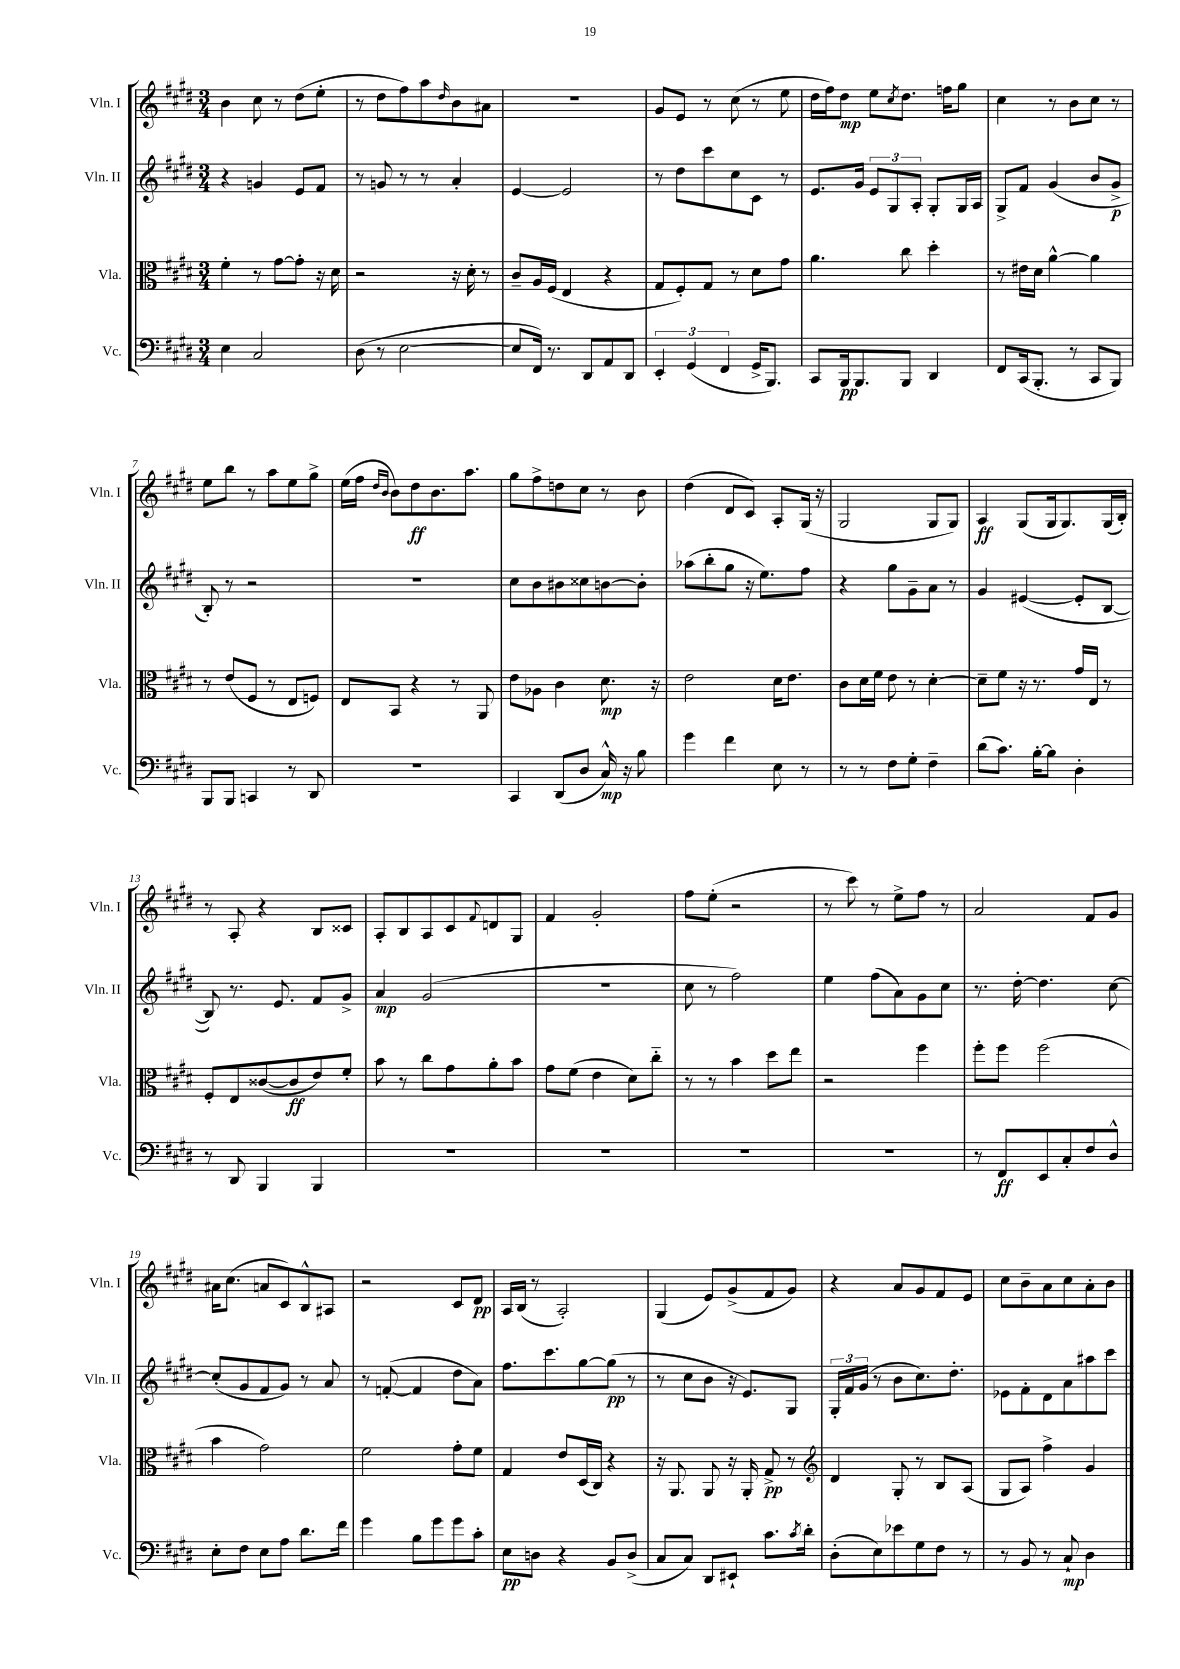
<<
\new StaffGroup <<
\new Staff = "s0" \with { instrumentName = "Vln. I" shortInstrumentName = "Vln. I" } {
    \clef treble \key e \major \numericTimeSignature \time 3/4
    b'4 cis''8 r8 dis''8( e''8-. |
    r8 dis''8 fis''8) a''8 \grace { dis''16 } b'8 ais'8 |
    R2. |
    gis'8 e'8 r8 cis''8( r8 e''8 |
    dis''16 fis''16) dis''8\mp e''8 \acciaccatura { cis''8 } dis''8. f''16 gis''8 |
    cis''4 r8 b'8 cis''8 r8 |
    e''8 b''8 r8 a''8 e''8 gis''8-> |
    e''16( fis''16 \grace { dis''16 b'16 } b'8) dis''8\ff b'8. a''8. |
    gis''8 fis''8-> d''8 cis''8 r8 b'8 |
    dis''4( dis'8 cis'8) a8-. gis16( r16 |
    gis2 gis8 gis8) |
    a4\ff gis8( gis16 gis8.) gis16( b16-.) |
    r8 a8-. r4 b8 cisis'8 |
    a8-. b8 a8 cis'8 \appoggiatura { fis'8 } d'8 gis8 |
    fis'4 gis'2-. |
    fis''8 e''8-.( r2 |
    r8 cis'''8) r8 e''8-> fis''8 r8 |
    a'2 fis'8 gis'8 |
    ais'16 cis''8.( a'8 cis'8) b8-^ ais8 |
    r2 cis'8 dis'8\pp |
    a16 b16( r8 a2-.) |
    gis4( e'8) gis'8->( fis'8 gis'8) |
    r4 a'8 gis'8 fis'8 e'8 |
    cis''8 b'8-- a'8 cis''8 a'8-. b'8 \bar "|." |
}
\new Staff = "s1" \with { instrumentName = "Vln. II" shortInstrumentName = "Vln. II" } {
    \clef treble \key e \major \numericTimeSignature \time 3/4
    r4 g'4 e'8 fis'8 |
    r8 g'8 r8 r8 a'4-. |
    e'4~ e'2 |
    r8 dis''8 cis'''8 cis''8 cis'8 r8 |
    e'8. gis'16 \tuplet 3/2 { e'8 gis8 a8-. } gis8-. gis16 a16 |
    gis8-> fis'8 gis'4( b'8 gis'8->\p |
    b8-.) r8 r2 |
    R2. |
    cis''8 b'8 bis'8 cisis''8 b'8~ b'8-. |
    aes''8( b''8-. gis''8 r16 e''8.) fis''8 |
    r4 gis''8 gis'8-- a'8 r8 |
    gis'4 eis'4~( eis'8-. b8~ |
    b8) r8. e'8. fis'8 gis'8-> |
    a'4\mp gis'2( |
    R2. |
    cis''8 r8 fis''2) |
    e''4 fis''8( a'8) gis'8 cis''8 |
    r8. dis''16~-. dis''4. cis''8~ |
    cis''8-.( gis'8 fis'8 gis'8) r8 a'8 |
    r8 f'8~-.( f'4 dis''8 a'8) |
    fis''8. cis'''8. gis''8~ gis''8\pp( r8 |
    r8 cis''8 b'8 r16 e'8.) gis8 |
    \tuplet 3/2 { gis16-. fis'16 gis'16( } r8 b'8 cis''8.) dis''8.-. |
    ees'8 fis'8-. dis'8 a'8 ais''8 cis'''8 \bar "|." |
}
\new Staff = "s2" \with { instrumentName = "Vla." shortInstrumentName = "Vla." } {
    \clef alto \key e \major \numericTimeSignature \time 3/4
    fis'4-. r8 gis'8~ gis'8-. r16 dis'16 |
    r2 r16 dis'16-. r8 |
    cis'8-- a16 fis16( e4 r4 |
    gis8 fis8-.) gis8 r8 dis'8 gis'8 |
    a'4. cis''8 dis''4-. |
    r8 eis'16 dis'16 a'4~-^ a'4 |
    r8 e'8( fis8 r8 e8 f8) |
    e8 b,8 r4 r8 a,8 |
    e'8 aes8 cis'4 dis'8.\mp r16 |
    e'2 dis'16 e'8. |
    cis'8 dis'16 fis'16 e'8 r8 dis'4~-. |
    dis'8-- fis'8 r16 r8. gis'16 e16 r8 |
    fis8-. e8 cisis'8~( cisis'8\ff e'8) fis'8-. |
    b'8 r8 cis''8 gis'8 a'8-. b'8 |
    gis'8 fis'8( e'4 dis'8) cis''8-_ |
    r8 r8 b'4 dis''8 e''8 |
    r2 fis''4 |
    fis''8-. fis''8 fis''2( |
    b'4 gis'2) |
    fis'2 gis'8-. fis'8 |
    gis4 e'8 dis16( cis16) r4 |
    r16 a,8. a,8 r16 a,16-. gis8->\pp r8 |
    \clef treble dis'4 gis8-. r8 b8 a8( |
    gis8 a8) fis''4-> gis'4 \bar "|." |
}
\new Staff = "s3" \with { instrumentName = "Vc." shortInstrumentName = "Vc." } {
    \clef bass \key e \major \numericTimeSignature \time 3/4
    e4 cis2 |
    dis8( r8 e2~ |
    e8 fis,16) r8. dis,8 a,8 dis,8 |
    \tuplet 3/2 { e,4-. gis,4( fis,4 } gis,16-> b,,8.) |
    cis,8 b,,16\pp b,,8. b,,8 dis,4 |
    fis,8 cis,16( b,,8.-. r8 cis,8 b,,8) |
    b,,8 b,,8 c,4 r8 dis,8 |
    R2. |
    cis,4 dis,8( dis8 cis16-^\mp) r16 b8 |
    gis'4 fis'4 e8 r8 |
    r8 r8 fis8 gis8-. fis4-- |
    dis'8( cis'8.) b16~-. b8 dis4-. |
    r8 dis,8 b,,4 b,,4 |
    R2. |
    R2. |
    R2. |
    R2. |
    r8 fis,8\ff e,8 cis8-. fis8 dis8-^ |
    e8-. fis8 e8 a8 dis'8. fis'16 |
    gis'4 b8 gis'8 gis'8 cis'8-. |
    e8\pp d8 r4 b,8 d8->( |
    cis8 cis8) dis,8 eis,8-! cis'8. \acciaccatura { cis'8 } dis'16-. |
    dis8-.( e8) ees'8 gis8 fis8 r8 |
    r8 b,8 r8 cis8-!\mp dis4 \bar "|." |
}
>>
>>
